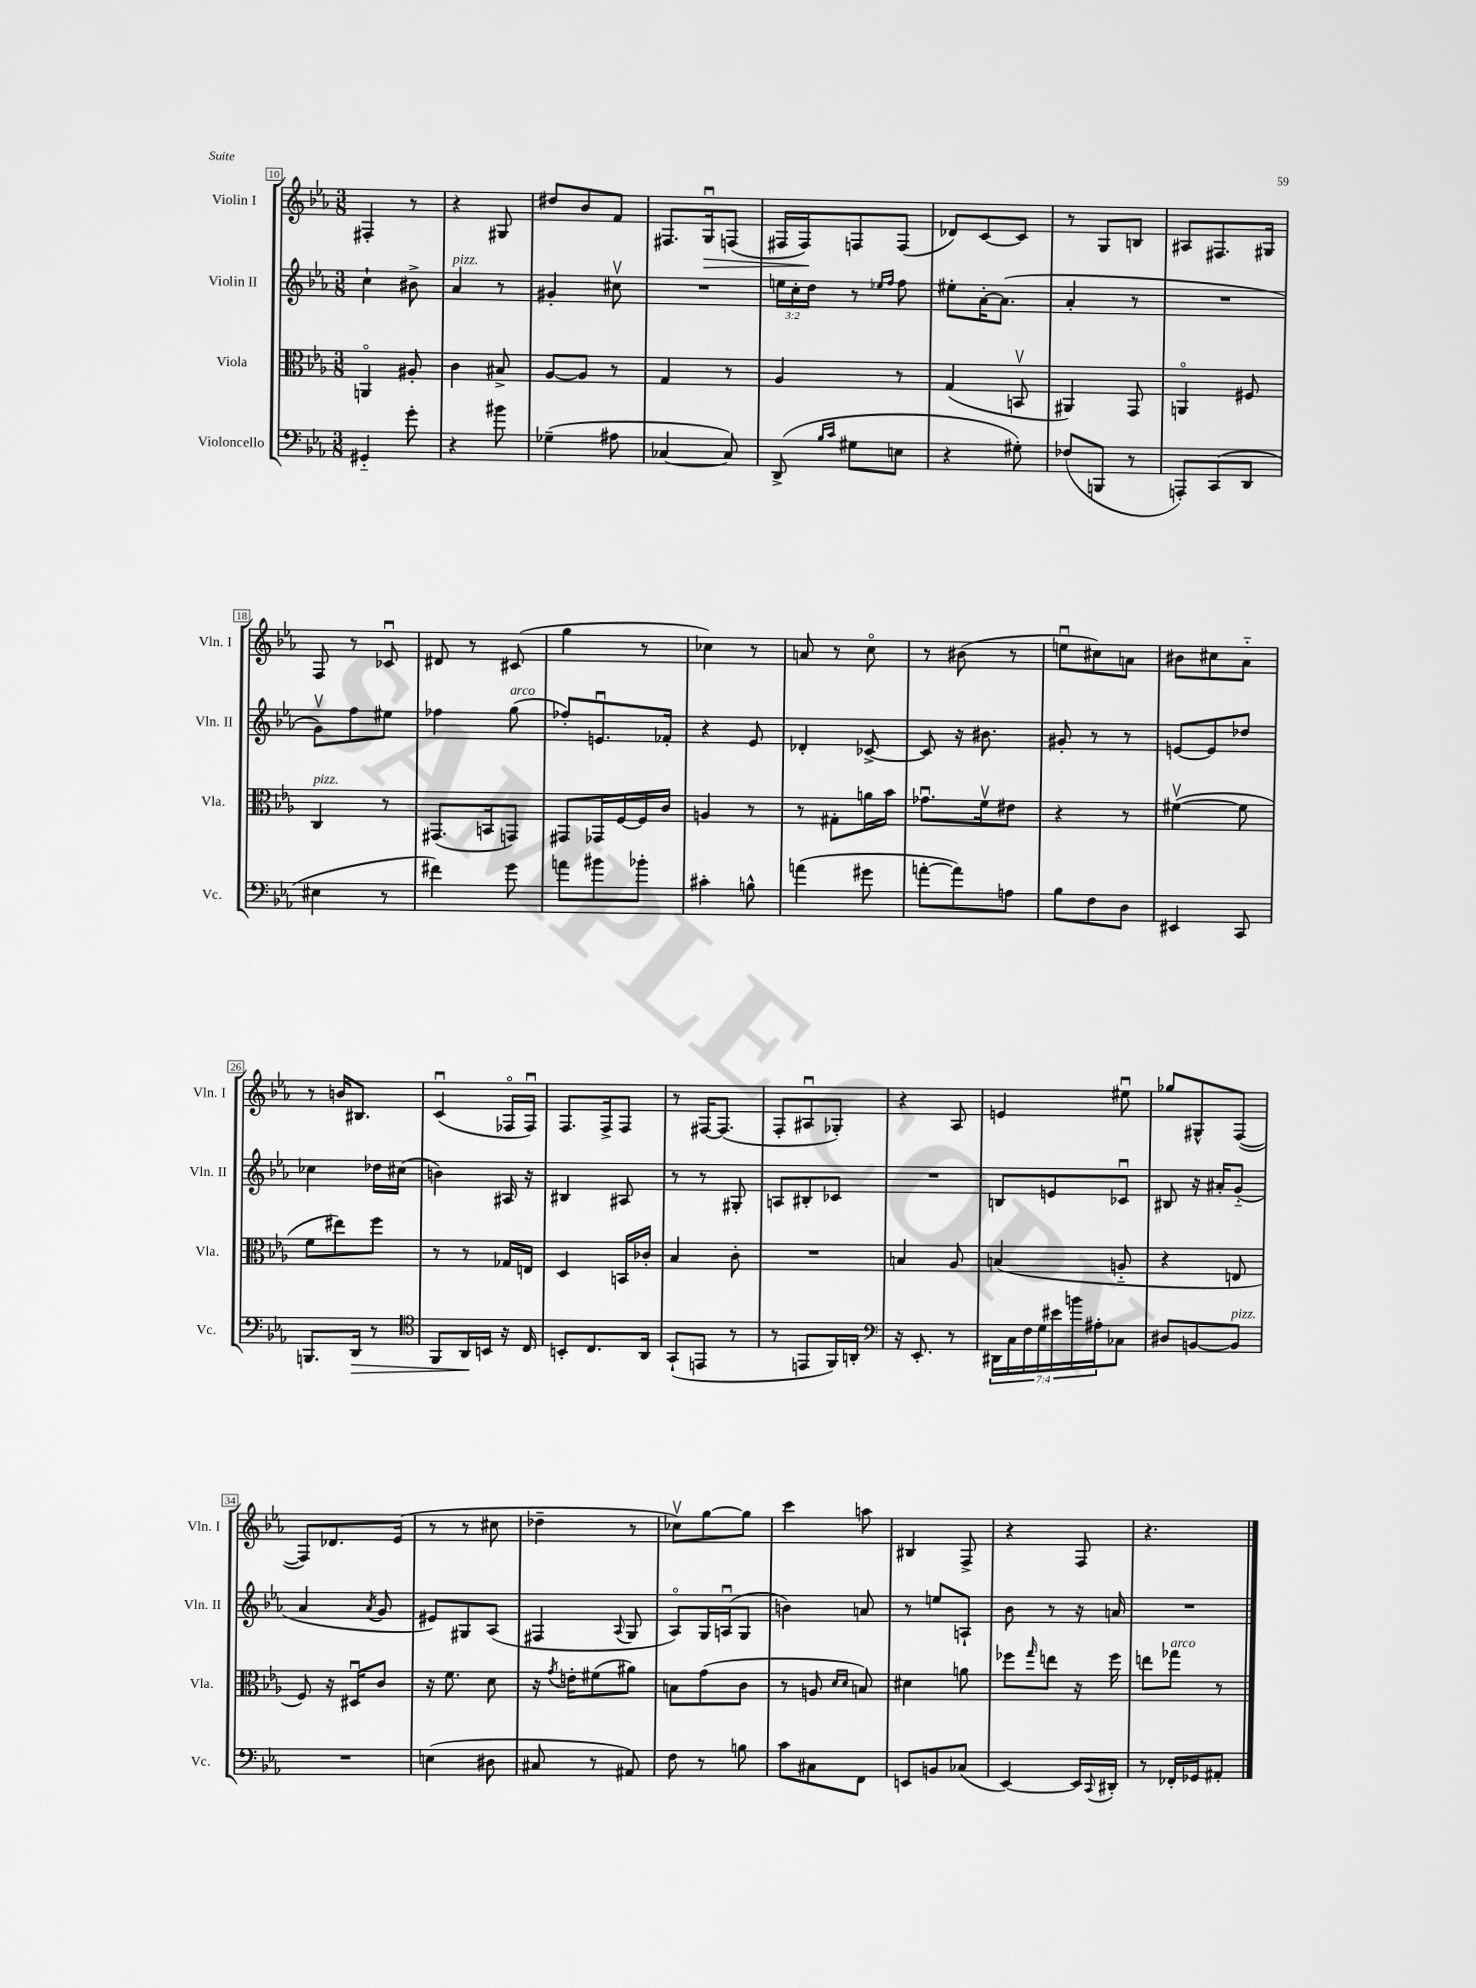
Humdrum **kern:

**kern	**dynam	**kern	**kern	**kern	**dynam
*part4	*part4	*part3	*part2	*part1	*part1
*staff4	*staff4	*staff3	*staff2	*staff1	*staff1
*I"Violoncello	*	*I"Viola	*I"Violin II	*I"Violin I	*
*I'Vc.	*	*I'Vla.	*I'Vln. II	*I'Vln. I	*
*clefF4	*	*clefC3	*clefG2	*clefG2	*
*k[b-e-a-]	*	*k[b-e-a-]	*k[b-e-a-]	*k[b-e-a-]	*
*M3/8	*	*M3/8	*M3/8	*M3/8	*
=10	=10	=10	=10	=10	=10
4GG#X/	.	4AAn/	4cc`\	4F#X'/	.
8g'\	.	8A#X'/	8b#X^\	8r	.
=11	=11	=11	=11	=11	=11
!	!	!	!LO:TX:a:i:t=pizz.	!	!
4r	.	4c\	4a-/	4r	.
8b#X\	.	8B#X^/	8r	8G#X/	.
=12	=12	=12	=12	=12	=12
(4G-X~\	.	[8A-/L	4g#X'/	8dd#X/L	.
.	.	8A-/J]	.	8b-/	.
8A#X\	.	8r	8cc#Xv\	8f/J	.
=13	=13	=13	=13	=13	=13
[4C-X/	.	4G/	4.r	8.F#X/L	.
!	!	!	!	!	!LO:HP:b
.	.	.	.	16Gu/k	>
8C-/])	.	8r	.	(8Fn/J	.
=14	=14	=14	=14	=14	=14
(8DD^/	.	4A-/	24een\LL	16F#X/LL	.
.	.	.	24cc'\	.	.
.	.	.	.	16F#/J)	.
.	.	.	24dd\JJ	.	.
16qqB-/LL	.	.	.	.	.
16qqc/JJ	.	.	.	.	.
8G#X\L	.	.	8r	8Fn/	]
.	.	.	16qqee-X/LL	.	.
.	.	.	16qqff/JJ	.	.
8En\J	.	8r	8ff\	(8F/J	.
=15	=15	=15	=15	=15	=15
4r	.	(4G/	8ee#X'\L	8d-X/L)	.
.	.	.	[16a-'\K	[8c/	.
.	.	.	(8.a-\J]	.	.
8G#X'\)	.	8BBnv/	.	8c/J]	.
=16	=16	=16	=16	=16	=16
(8F-X/L	.	4AA#X/)	4a-'/	8r	.
8BBBn/J	.	.	.	8G/L	.
8r	.	8GG/	8r	8Bn/J	.
=17	=17	=17	=17	=17	=17
8AAAn'/L)	.	4AAn/	4.r	8A#X/L	.
(8CC/	.	.	.	8.F#X/	.
8DD/J	.	8F#X/	.	.	.
.	.	.	.	16G#X/Jk	.
!!LO:LB:g=z
=18	=18	=18	=18	=18	=18
!	!	!LO:TX:a:i:t=pizz.	!	!	!
4E#X\	.	4C/	8gv\L)	8F/	.
.	.	.	8ff\	8r	.
8r	.	8r	8ee#X\J	8c-Xu/	.
=19	=19	=19	=19	=19	=19
4f#X\)	.	(8.GG#X/L	4ff-X\	8d#X/	.
.	.	.	.	8r	.
.	.	16BBn/k	.	.	.
!	!	!	!LO:TX:a:i:t=arco	!	!
8g\	.	8GGn/J)	(8gg\	(8c#X/	.
=20	=20	=20	=20	=20	=20
8an\L	.	8GG#X/L	8ff-X'/L)	4gg\	.
8b#X\	.	16GG-X/L	8.enu/	.	.
.	.	[16F/	.	.	.
8b-X'\J	.	16F/]	.	8r	.
.	.	16c/JJ	16f-X'/Jk	.	.
=21	=21	=21	=21	=21	=21
4c#X'\	.	4An/	4r	4cc-X\)	.
8Bn^^\	.	8r	8e-/	8r	.
=22	=22	=22	=22	=22	=22
(4an\	.	8r	4d-X'/	8an/	.
.	.	8G#X'\L	.	8r	.
8g#X\	.	16an\L	[8c-X^/	8cc\	.
.	.	16b-\JJ	.	.	.
=23	=23	=23	=23	=23	=23
[8an'\L	.	8.g-Xu\L	8c-/]	8r	.
8a\])	.	.	16r	(8b#X\	.
.	.	16fv\k	8.b#X\	.	.
8An\J	.	8e#X\J	.	8r	.
=24	=24	=24	=24	=24	=24
8B-\L	.	4r	8g#X'/	8eenu\L	.
8F\	.	.	8r	8cc#X\)	.
8D\J	.	8r	8r	8an\J	.
=25	=25	=25	=25	=25	=25
4EE#X/	.	([4f#Xv\	[8en/L	8b#X\L	.
.	.	.	8e/]	8cc#X\	.
8CC/	.	8f#\]	8dd-X/J	8a-\J	.
!!LO:LB:g=z
=26	=26	=26	=26	=26	=26
8.BBBn/L	.	8f\L	4cc-X\	8r	.
.	.	8ee#X\)	.	16bn/KL	.
!	!LO:HP:b	!	!	!	!
16DD/Jk	>	.	.	8.B#X/J	.
8r	.	8ff\J	16dd-X\LL	.	.
.	.	.	(16cc#X\JJ	.	.
=27	=27	=27	=27	=27	=27
*clefC4	*	*	*	*	*
8FF/L	.	8r	4bn\)	(4cu/	.
16AA-/L	.	8r	.	.	.
16BBn/JJ	]	.	.	.	.
16r	.	16G-X/LL	16A#X/	16F-X/LL	.
16C/	.	16En/JJ	16r	16F-u/JJ)	.
=28	=28	=28	=28	=28	=28
8BBn'/L	.	4D/	4B#X/	8.F/L	.
8.C/	.	.	.	.	.
.	.	.	.	16F^/k	.
.	.	16BBn/LL	8A#X/	8F/J	.
16AA-/Jk	.	16c-X'/JJ	.	.	.
=29	=29	=29	=29	=29	=29
(8GG`/L	.	4B-/	8r	8r	.
8EEn/J	.	.	8r	[16F#X/KL	.
.	.	.	.	(8.F#/J]	.
8r	.	8c'\	8G#X'/	.	.
=30	=30	=30	=30	=30	=30
8r	.	4.r	8An/L	8F'/L	.
8EEn/L	.	.	8B#X'/	8A#Xu/	.
16FF/L)	.	.	8c-X/J	8G-X'/J)	.
16AAn'/JJ	.	.	.	.	.
=31	=31	=31	=31	=31	=31
*clefF4	*	*	*	*	*
16r	.	4Bn/	4.r	4r	.
8.EE-'/	.	.	.	.	.
8r	.	8A-/	.	8A-/	.
=32	=32	=32	=32	=32	=32
28DD#X\LL	.	(4Bn/	8Bn/L	4en/	.
28C\	.	.	.	.	.
28F\	.	.	.	.	.
28G\	.	.	.	.	.
.	.	.	8en/	.	.
28e#X\	.	.	.	.	.
28bn\	.	.	.	.	.
28A#X'\J	.	.	.	.	.
8C-X\J	.	8An/	8c-Xu/J	8ee#Xu\	.
=33	=33	=33	=33	=33	=33
8D#X/L	.	4r	8B#X/	8gg-X/L	.
[8BBn/	.	.	16r	8G#X^^/	.
.	.	.	16a#X'/KL	.	.
!LO:TX:a:i:t=pizz.	!	!	!	!	!
8BB/J]	.	8En/	(8g/J	([8F/J	.
!!LO:LB:g=z
=34	=34	=34	=34	=34	=34
4.r	.	8F/)	4a-/	8F/L])	.
.	.	16r	.	8.d-X/	.
.	.	16D#Xu/KL	.	.	.
.	.	.	8qa-/	.	.
.	.	8c/J	8g/	.	.
.	.	.	.	(16e-/Jk	.
=35	=35	=35	=35	=35	=35
(4En\	.	16r	8e#X/L)	8r	.
.	.	8.f\	.	.	.
.	.	.	8G#X/	8r	.
8D#X\	.	8d\	(8A-/J	8cc#X\	.
=36	=36	=36	=36	=36	=36
8C#X/	.	16r	4F#X/	4dd-X~\	.
.	.	8qg/	.	.	.
.	.	16en'\KL	.	.	.
8r	.	(8f#X\	.	.	.
.	.	.	8qqA-/	.	.
8AA#X/)	.	8a#X\J)	8G/	8r	.
=37	=37	=37	=37	=37	=37
8F\	.	8Bn\L	8A-/L)	8cc-Xv\L)	.
8r	.	(8g\	16G/L	[8gg\	.
.	.	.	(16Anu/J	.	.
8Bn\	.	8c\J	8G/J	8gg\J]	.
=38	=38	=38	=38	=38	=38
8c\L	.	8r	4bn\)	4ccc\	.
8C#X\	.	8An/	.	.	.
.	.	16qqd/LL	.	.	.
.	.	16qqd/JJ	.	.	.
8FF\J	.	8Bn/)	8an/	8aan\	.
=39	=39	=39	=39	=39	=39
8EEn/L	.	4d#X\	8r	4B#X/	.
8BBn/	.	.	8een/L	.	.
(8C-X/J	.	8an\	8An`/J	8F^/	.
=40	=40	=40	=40	=40	=40
[4EE-/)	.	8ff-X\L	8b-\	4r	.
.	.	16qqgg/	.	.	.
.	.	8een\J	8r	.	.
16EE-/LL]	.	16r	16r	8F/	.
8qqCC/	.	.	.	.	.
16DD#X'/JJ	.	16ff-\	16an/	.	.
=41	=41	=41	=41	=41	=41
8r	.	8een\L	4.r	4.r	.
!	!	!LO:TX:a:i:t=arco	!	!	!
16FF-X'/LL	.	8gg-X\J	.	.	.
16GG-X/J	.	.	.	.	.
8AA#X'/J	.	8r	.	.	.
==	==	==	==	==	==
*-	*-	*-	*-	*-	*-
